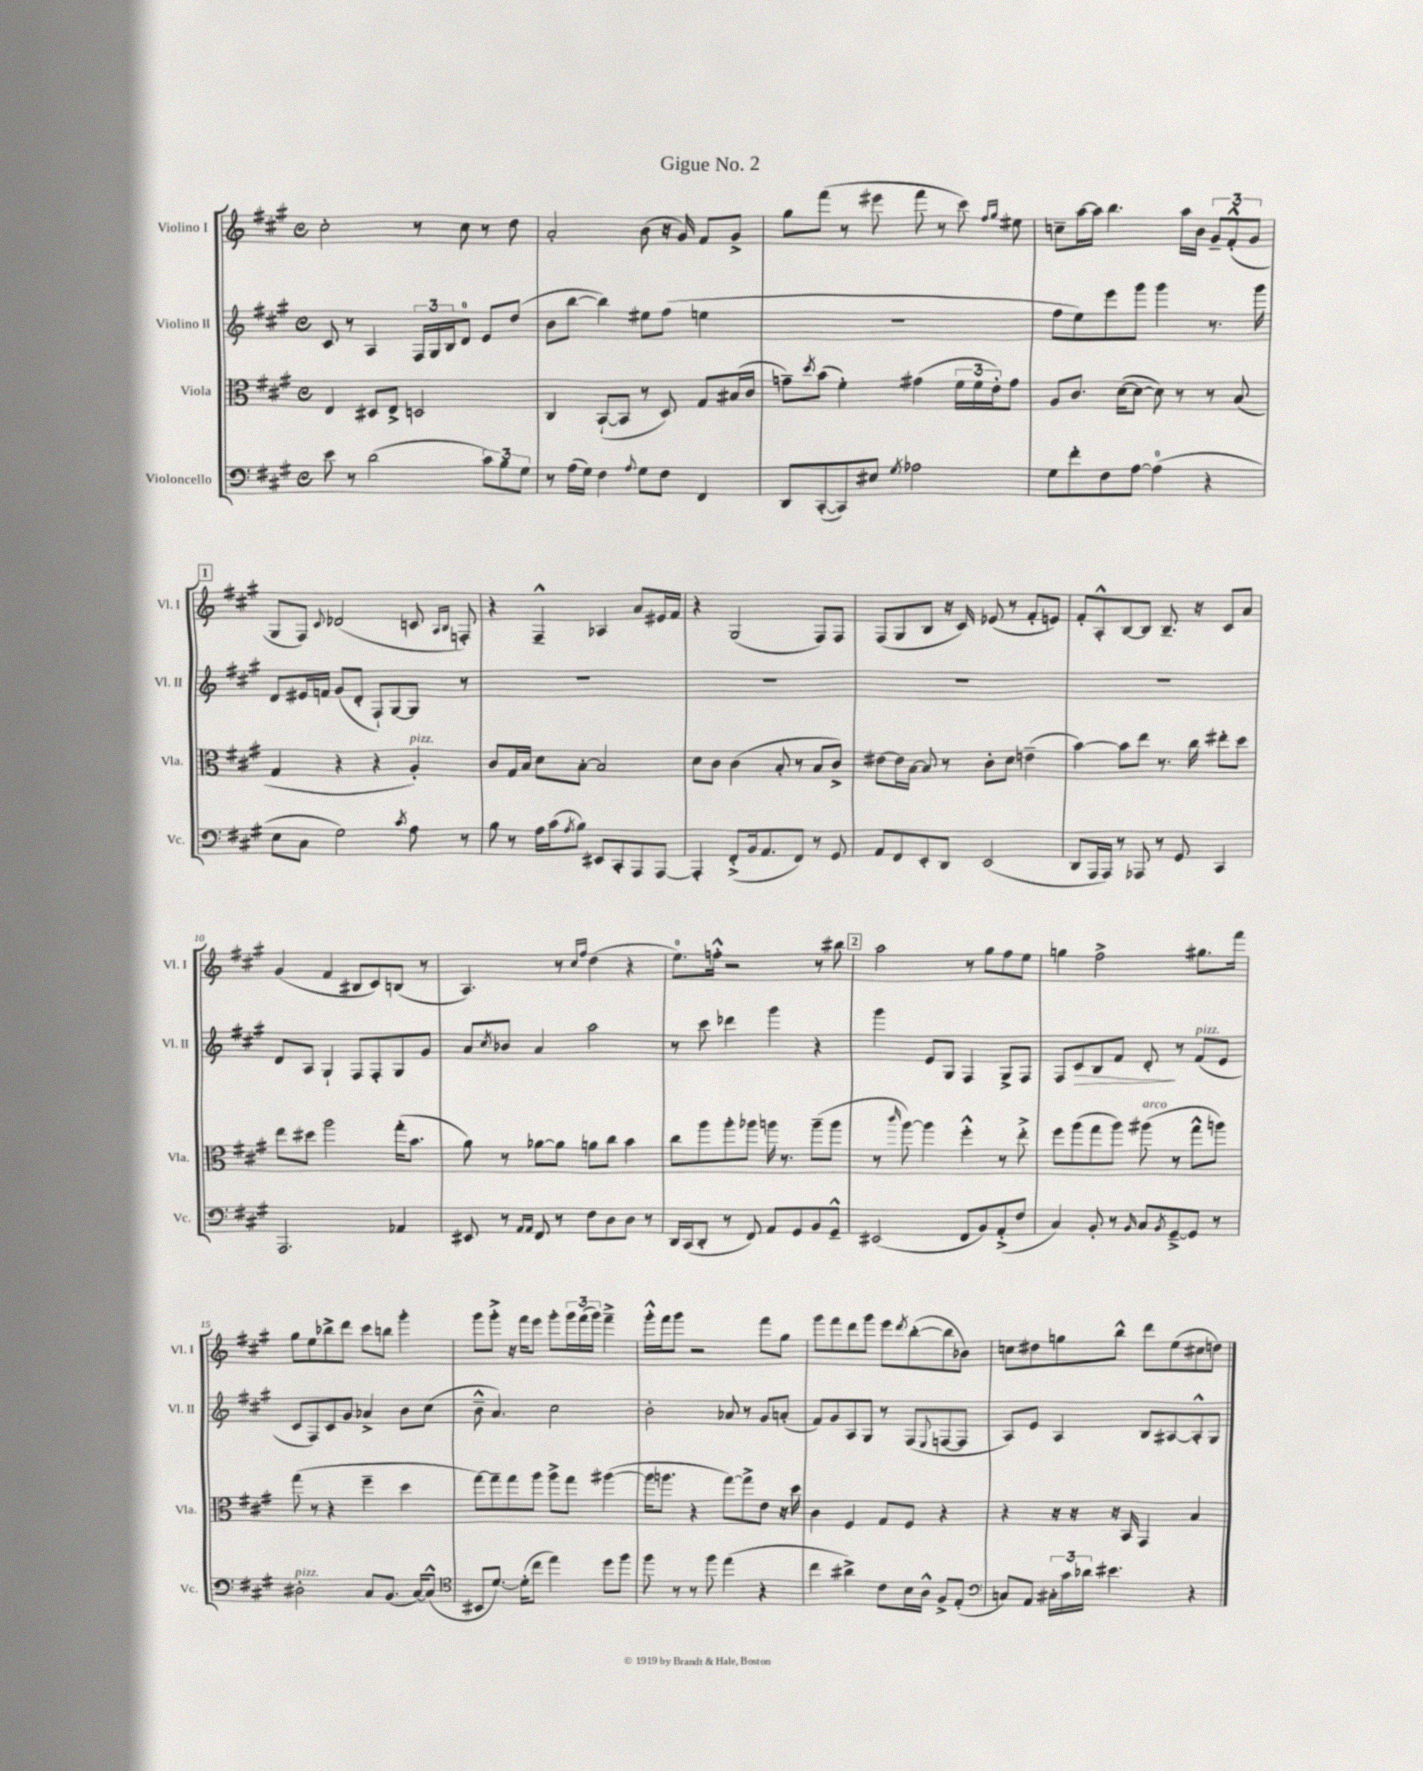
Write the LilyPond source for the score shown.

\header { title = "Gigue No. 2" }
<<
\new StaffGroup <<
\new Staff = "s0" \with { instrumentName = "Violino I" shortInstrumentName = "Vl. I" } {
    \clef treble \key a \major \defaultTimeSignature \time 4/4
    cis''2-. r8 cis''8 r8 d''8 |
    a'2-. b'8( r16 gis'16) fis'8 gis'8-> |
    gis''8 fis'''8( r8 eis'''8 fis'''8 r8 cis'''8) \grace { fis''16 gis''16 } eis''8 |
    c''8-- a''16~ a''16 b''4. a''16 b'16 \tuplet 3/2 { gis'8-- fis'8-.-^( gis'8 } |
    \mark \markup { \box "1" } gis8 fis8) \appoggiatura { cis'8 } des'2( c'8 \grace { a16 b16 } f8-.) |
    r4 fis4---^ aes4 a'8 eis'16 fis'16 |
    r4 gis2( fis8) fis8 |
    fis8( gis8 b8 r16 cis'16) ees'8( r8 fis'8-. e'8) |
    fis'8-. a8-.-^ b8~ b8 b8.-- r16 cis'8 a'8 |
    gis'4( fis'4 bis8 cis'8) b8( r8 |
    a4.) r8 \grace { cis''16 fis''16 } d''4( r4 |
    e''8.-0) f''16-.-^ r2 r8 bis''8 |
    \mark \markup { \box "2" } a''2 r8 gis''8 fis''8 e''8 |
    g''4 fis''2-> gis''8. fis'''16 |
    gis''8 e''8 bes''8-> d'''8 cis'''8 b''8 gis'''4-. |
    gis'''8 gis'''8-.-> r16 fis'''16 e'''8 gis'''8-. \tuplet 3/2 { gis'''16 fis'''16( gis'''16) } fis'''4---> |
    gis'''16-.-^ fis'''16 gis'''8 r2 fis'''8 gis''8 |
    gis'''8 fis'''8 d'''8 gis'''8 e'''8 \acciaccatura { d'''8 } b''8~-.( b''8 bes'8) |
    c''8 dis''8 g''8 b''8-^ d'''8 e''8( cis''8 d''8) \bar "|." |
}
\new Staff = "s1" \with { instrumentName = "Violino II" shortInstrumentName = "Vl. II" } {
    \clef treble \key a \major \defaultTimeSignature \time 4/4
    cis'8 r8 a4 \tuplet 3/2 { fis16 gis16 b16 } d'8-0 e'8 d''8( |
    b'8 b''8~ b''4) eis''8 fis''8( e''4 |
    R1 |
    fis''8 e''8) e'''8 gis'''8 gis'''4 r8. gis'''16 |
    \mark \markup { \box "1" } d'8 eis'16 f'16 gis'8( d'8-. fis8-!) gis8~ gis8 r8 |
    R1 |
    R1 |
    R1 |
    R1 |
    d'8 a8 gis4-! fis8 fis8-. gis8 gis'8 |
    a'8 \acciaccatura { cis''8 } bes'8 a'4 a''2 |
    r8 cis'''8 des'''4 gis'''4 r4 |
    \mark \markup { \box "2" } gis'''4 e'8 gis8 fis4 gis8-> fis8 |
    fis8 cis'8\> b8 fis'8 d'8-.\! r8 fis'8^\markup { \italic "pizz." }( e'8 |
    cis'8 fis8) cis'8 gis'8 aes'4-> b'8 cis''8( |
    b'8---^ a'4.) cis''2 |
    b'2-. aes'8 r8 gis'8 a'8-.( |
    fis'8) gis'8 a8 gis8 r8 fis8( \appoggiatura { e8 } f8~ f8 |
    a8) e'8 a4 b8 ais8~ ais8-.-^ gis8 \bar "|." |
}
\new Staff = "s2" \with { instrumentName = "Viola" shortInstrumentName = "Vla." } {
    \clef alto \key a \major \defaultTimeSignature \time 4/4
    e4 dis8 e8-> d2 |
    cis4 b,8~-!( b,8 r8 d8) gis8 bis16( cis'16 |
    g'8--) \acciaccatura { d''8 } b'8( fis'4-.) gis'4( \tuplet 3/2 { fis'16 fis'16 e'16-.) } gis'8 |
    a8 cis'8. d'16~( d'8~ d'8) r8 r8 b8( |
    \mark \markup { \box "1" } gis4 r4 r4 a4-.^\markup { \italic "pizz." }) |
    cis'8 gis16 b16 d'8 b8~-. b2 |
    d'8 cis'8 cis'4( b8-. r8 b8 cis'8->) |
    eis'8~ eis'16 b16~ b8 r8 cis'8-. d'8 e'4--( |
    b'4~) b'8 e''8 r8. cis''16 eis''8-. d''8 |
    e''8 dis''8 a''2 gis''16-.( b'8. |
    a'8) r8 aes'8~ aes'8 a'8 cis''8 b'4 |
    cis''8 a''8 a''8-. aes''8 a''16 r8. a''8--( a''8 |
    \mark \markup { \box "2" } r8 \grace { cis'''16 } a''8~) a''4 fis''4-.-^ r8 e''8-.-> |
    fis''8 a''8( gis''8 a''8) ais''8^\markup { \italic "arco" }( r8 gis''8-^ a''8) |
    gis''8( r8 r4 fis''4-- d''4 |
    gis''8~) gis''8-- gis''8 a''8 a''8-> gis''8 ais''4~( |
    ais''16 a''8. r4 gis''8~) gis''8-> e'8 r16 d''16 |
    cis'4 fis4 gis8 fis8 r4 |
    r4 r16 r16 r16 b,16 gis,4 b4 \bar "|." |
}
\new Staff = "s3" \with { instrumentName = "Violoncello" shortInstrumentName = "Vc." } {
    \clef bass \key a \major \defaultTimeSignature \time 4/4
    e'8 r8 d'2( \tuplet 3/2 { cis'8) b8 gis8 } |
    r8 a16( gis16) fis4 \appoggiatura { a8 } gis8 fis8 fis,4 |
    d,8 cis,8~-.( cis,8) eis8 \acciaccatura { gis8 } aes2 |
    gis8 fis'8-. fis8 a8~ a4-0( r4 |
    \mark \markup { \box "1" } e8 cis8 gis2) \acciaccatura { cis'8 } a8 r8 |
    b8 r8 a16 cis'16( \acciaccatura { a8 } b8) eis,8 cis,8-. a,,8 a,,8~ |
    a,,4-. fis,8-.->( b,16 a,8. fis,8) r8 gis,8 |
    a,8 fis,8 e,8-. d,8 e,2( |
    d,8 a,,16 a,,16) r8 aes,,8 r8 gis,8 cis,4 |
    a,,2. aes,4 |
    eis,8 r8 \grace { a,16 a,16 } fis,8 r8 fis8 d8 d8 r8 |
    d,16 cis,16( d,8-. r8 fis,8) a,8 gis,8 b,8 gis,8---^ |
    \mark \markup { \box "2" } eis,2( fis,8 b,8) a,8-.->( fis8 |
    cis4) b,8-. r8 \grace { b,16 } cis8 \acciaccatura { b,8 } gis,8~---> gis,8 r8 |
    dis2-.^\markup { \italic "pizz." } cis8 b,8.( cis16~) cis8-^( |
    \clef tenor bis,8 d'8.~) d'16-.( cis''8 e''4) d''8 fis''8 |
    fis''8 r8 r8 fis''8 e''4( r4 |
    cis''4 ais'4->) cis'8 b16 a16-^ fis8-> e8-.( |
    \clef bass c8) a,8 \tuplet 3/2 { cis16-. cis'16 des'16 } eis'4. r4 \bar "|." |
}
>>
>>
